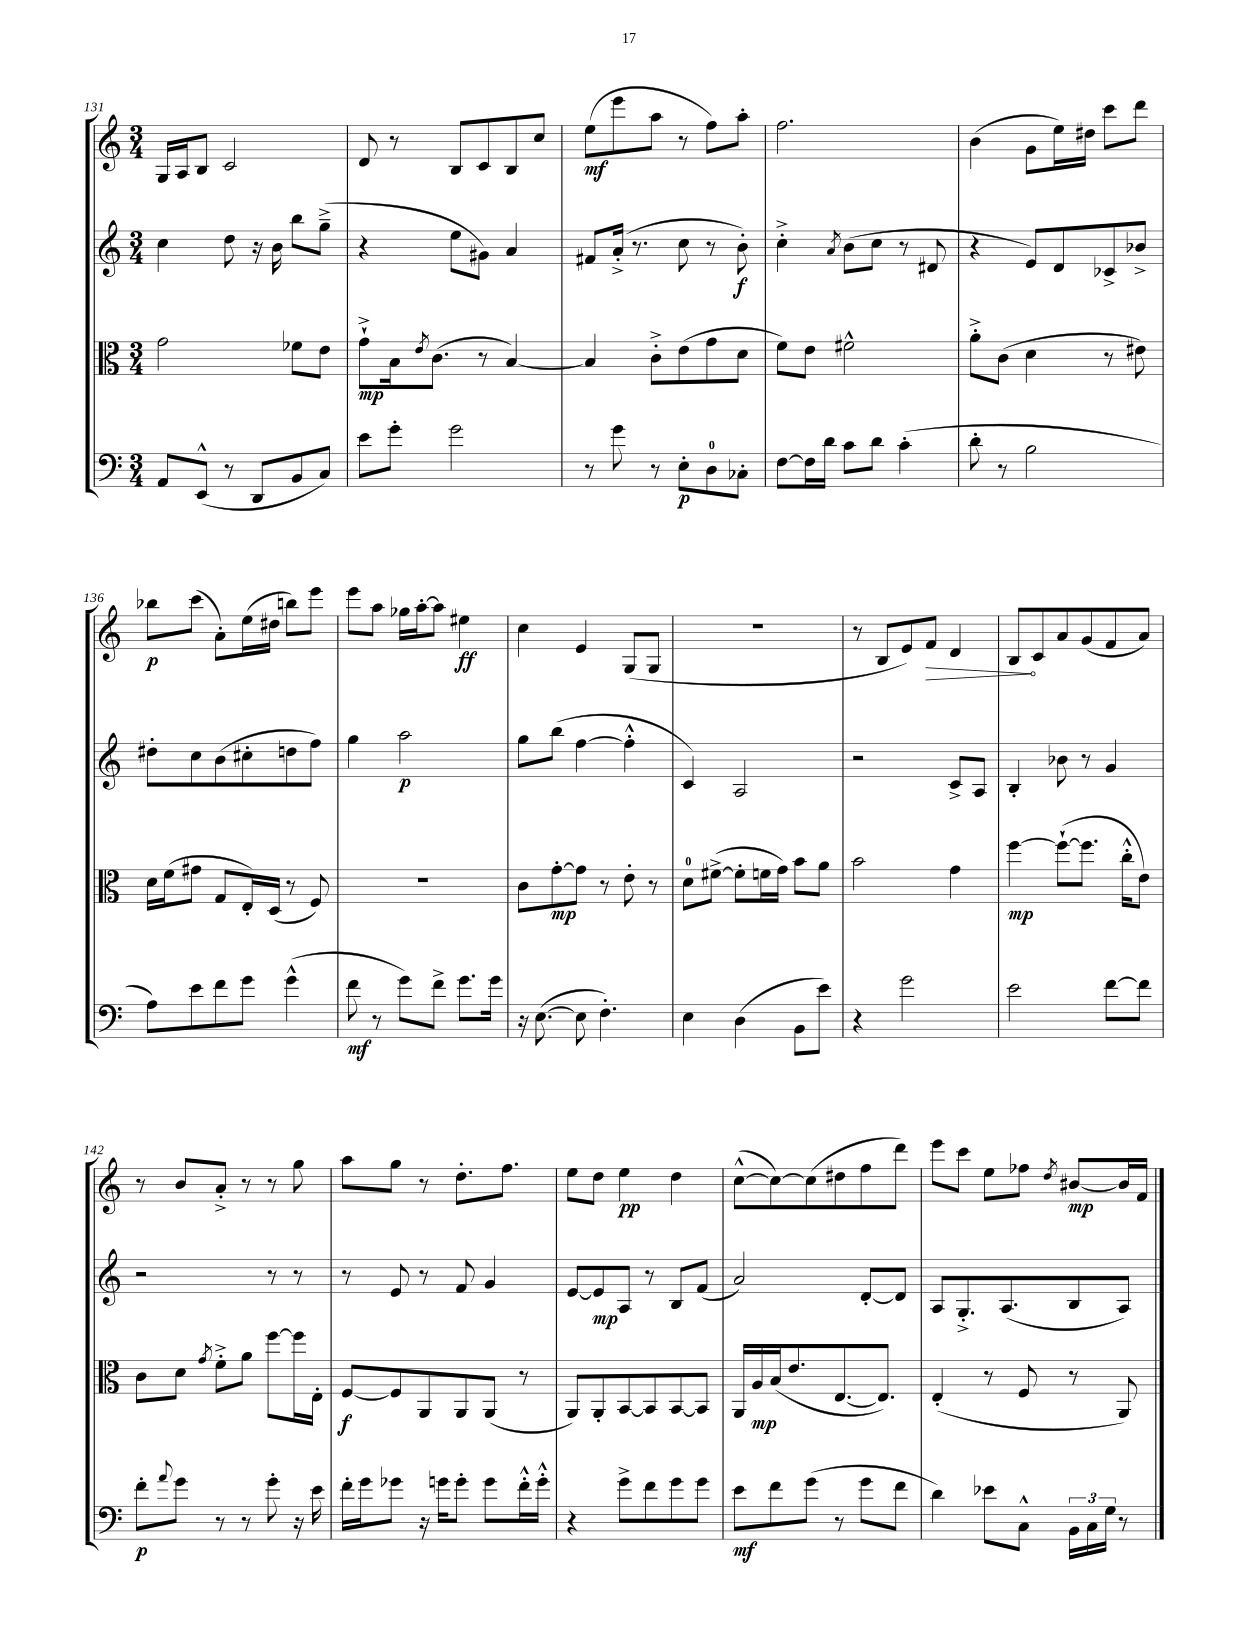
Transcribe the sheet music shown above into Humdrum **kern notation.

**kern	**kern	**kern	**kern
*staff4	*staff3	*staff2	*staff1
*clefF4	*clefC3	*clefG2	*clefG2
*k[]	*k[]	*k[]	*k[]
*M3/4	*M3/4	*M3/4	*M3/4
8AA	2g	4cc	16G
.	.	.	16A
(8EE^^	.	.	8B
8r	.	8dd	2c
8DD	.	16r	.
.	.	16b	.
8BB	8f-	8bb	.
8C)	8e	(8gg~^	.
=	=	=	=
8e	8g`^	4r	8d
8g'	16B	.	8r
.	8qe	.	.
.	(8.c	.	.
2g	.	8ee	8B
.	8r	8g#)	8c
.	[4B)	4a	8B
.	.	.	8cc
=	=	=	=
8r	4B]	8f#	(8ee
8g	.	(16a'^	8eee
.	.	8.r	.
8r	8c'^	.	8aa
8E'	(8e	8cc	8r
8D	8g	8r	8ff)
8C-'	8d	8b')	8aa'
=	=	=	=
[8F	8f)	4cc'^	2.ff
16F]	8e	.	.
16d	.	.	.
.	.	8qa	.
8c	2f#^^	(8b	.
8d	.	8cc	.
(4c'	.	8r	.
.	.	8d#	.
=	=	=	=
8d'	8a'^	4r	(4b
8r	(8c	.	.
2B	4d	8e)	8g
.	.	8d	16ee)
.	.	.	16dd#
.	8r	8c-^	8ccc
.	8e#)	8b-^	8ddd
=	=	=	=
8A)	16d	8dd#'	8bb-
.	(16f	.	.
8e	8g#	8cc	(8ccc
8f	8G	(8b	8a')
8g	16E')	8cc#'	(16ee
.	(16D	.	16dd#
(4g^^	8r	8dd	8bb)
.	8F)	8ff)	8eee
=	=	=	=
8f	2.r	4gg	8eee
8r	.	.	8aa
8g)	.	2aa	16gg-
.	.	.	[16aa'
8f^	.	.	8aa]
8.g	.	.	4ee#
16g	.	.	.
=	=	=	=
16r	8c	8gg	4cc
([8.E	.	.	.
.	[8g'	(8bb	.
8E]	8g]	[4ff	4e
4.F')	8r	.	.
.	8e'	4ff'^^]	(8G
.	8r	.	8G
=	=	=	=
4E	8d	4c)	2.r
.	([8f#^	.	.
(4D	8f#']	2A	.
.	16f	.	.
.	16g)	.	.
8BB	8b	.	.
8e)	8a	.	.
=	=	=	=
4r	2b	2r	8r
.	.	.	8B
2g	.	.	8e)
.	.	.	8f
.	4g	8c^	4d
.	.	8A	.
=	=	=	=
2e	[4ff	4B'	8B
.	.	.	8c
.	(8ff`_	8b-	8a
.	8.ff]	8r	(8g
[8f	.	4g	8f
.	16cc'^^	.	.
8f]	8e)	.	8a)
=	=	=	=
8f'	8c	2r	8r
8qqa	.	.	.
8g	8d	.	8b
.	8qg	.	.
8r	8f'^	.	8a'^
8r	8a	.	8r
8g'	[8ff	8r	8r
16r	16ff]	8r	8gg
16e	16E'	.	.
=	=	=	=
16f'	[8F	8r	8aa
16g	.	.	.
8g-	8F]	8e	8gg
16r	8AA	8r	8r
16g	.	.	.
8g'	8AA	8f	8.dd'
8g	(8AA	4g	.
.	.	.	8.ff
16f'^^	8r	.	.
16g'^^	.	.	.
=	=	=	=
4r	8AA)	[8e	8ee
.	8AA'	8e]	8dd
8g^	[8BB	8A	4ee
8f	8BB]	8r	.
8g	[8BB	8B	4dd
8g	8BB]	(8f	.
=	=	=	=
8e	16AA	2a)	([8cc^^
.	16A	.	.
8f	(16B	.	8cc_)
.	8.e	.	.
(8g	.	.	(8cc]
8r	[8.E	.	8dd#
8g	.	[8d'	8ff
.	8.E])	.	.
8f	.	8d]	8ddd)
=	=	=	=
4d)	(4E'	8A	8eee
.	.	8.G'^	8ccc
8e-	8r	.	8ee
.	.	(8.A	.
8C^^	8F	.	8ff-
.	.	.	8qdd
24BB	8r	8B	[8b#
24C	.	.	.
24G	.	.	.
8r	8AA)	8A)	16b#]
.	.	.	16f
==	==	==	==
*-	*-	*-	*-
